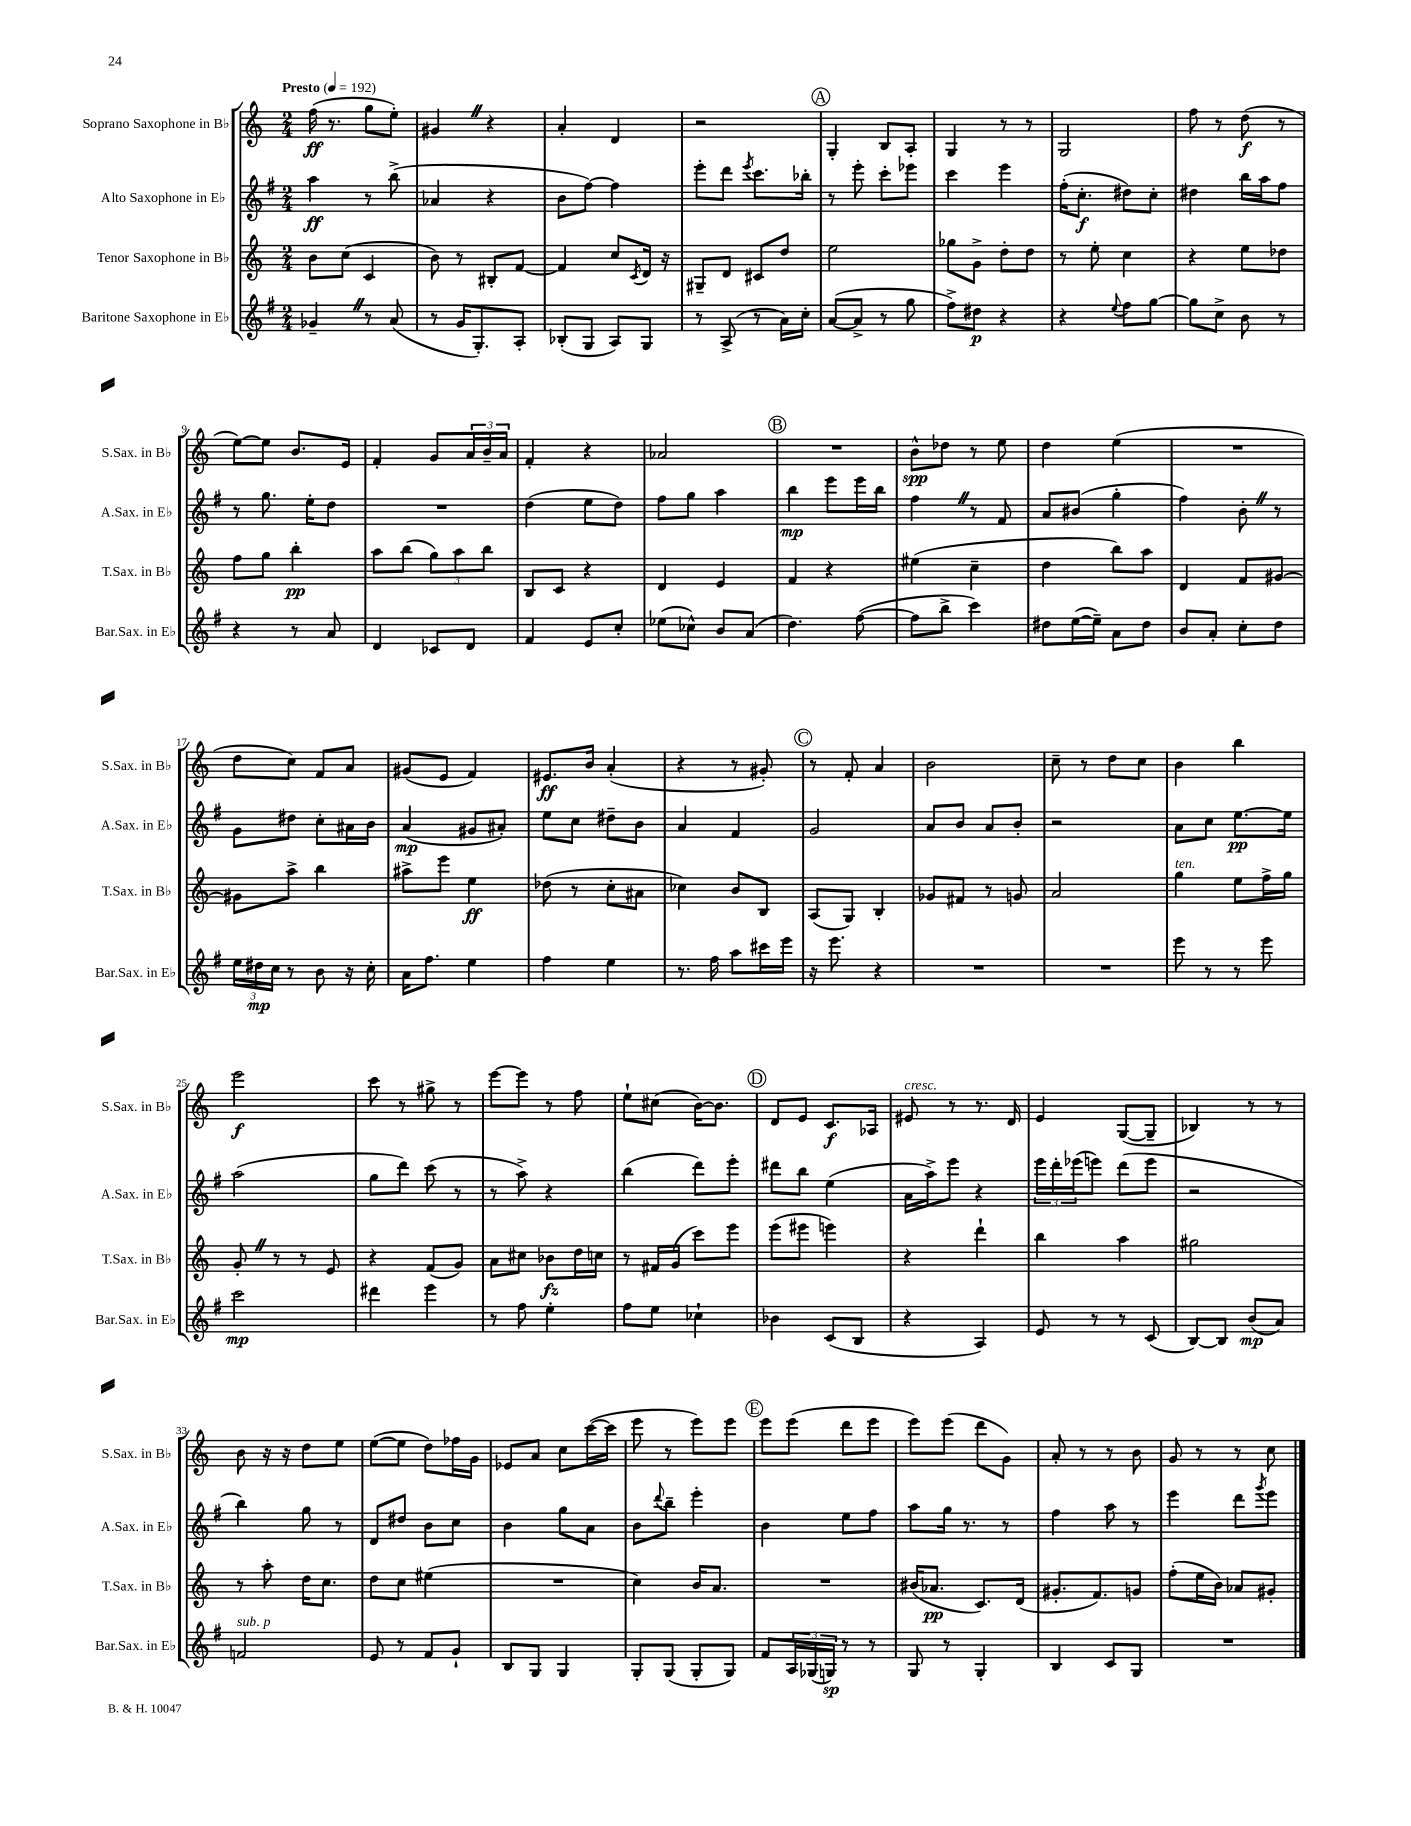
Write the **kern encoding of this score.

**kern	**kern	**kern	**kern
*staff4	*staff3	*staff2	*staff1
*clefG2	*clefG2	*clefG2	*clefG2
*k[f#]	*k[]	*k[f#]	*k[]
*M2/4	*M2/4	*M2/4	*M2/4
*MM192	*MM192	*MM192	*MM192
4g-~	8b	4aa	(16ff
.	.	.	8.r
.	(8cc	.	.
8r	4c	8r	8gg
(8a	.	(8bb^	8ee')
=	=	=	=
8r	8b)	4a-	4g#
16g	8r	.	.
8.G')	.	.	.
.	8B#'	4r	4r
8A'	[8f	.	.
=	=	=	=
(8B-'	4f]	8b	4a'
8G	.	[8ff#)	.
8A)	8cc	4ff#]	4d
.	8qc	.	.
8G	16d	.	.
.	16r	.	.
=	=	=	=
8r	8G#~	8eee'	2r
(8A^	8d	8ddd	.
.	.	8qeee	.
8r	8c#	8.ccc	.
16a)	8dd	.	.
16cc'	.	16bb-'	.
=	=	=	=
([8a	2ee	8r	4G'
8a^]	.	8eee'	.
8r	.	8ccc'	8B
8gg	.	8eee-	8A'
=	=	=	=
8ff#^)	8gg-	4ccc	4G
8dd#	8g^	.	.
4r	8dd'	4eee	8r
.	8dd	.	8r
=	=	=	=
4r	8r	(16ff#'	2G
.	.	8.cc'	.
.	8ee'	.	.
8qqee	.	.	.
8ff#	4cc	8dd#)	.
[8gg	.	8cc'	.
=	=	=	=
8gg]	4r	4dd#	8ff
8cc^	.	.	8r
8b	8ee	16bb	(8dd
.	.	16aa	.
8r	8dd-	8ff#	8r
=	=	=	=
4r	8ff	8r	[8ee)
.	8gg	8.gg	8ee]
8r	4bb'	.	8.b
.	.	16ee'	.
8a	.	8dd	.
.	.	.	16e
=	=	=	=
4d	8aa	2r	4f'
.	(8bb	.	.
8c-	12gg)	.	8g
.	12aa	.	.
8d	.	.	24a
.	12bb	.	24b~
.	.	.	24a
=	=	=	=
4f#	8B	(4dd	4f'
.	8c	.	.
8e	4r	8ee	4r
8cc'	.	8dd)	.
=	=	=	=
(8ee-	4d	8ff#	2a-
8cc-^^)	.	8gg	.
8b	4e	4aa	.
(8a	.	.	.
=	=	=	=
4.dd)	4f	4bb	2r
.	4r	8eee	.
([8ff#	.	16eee	.
.	.	16bb	.
=	=	=	=
8ff#]	(4ee#	4ff#	8b^^
8bb^	.	.	8dd-
4ccc)	4cc~	8r	8r
.	.	8f#	8ee
=	=	=	=
8dd#	4dd	8a	4dd
([16ee	.	(8b#	.
16ee~])	.	.	.
8a	8bb)	4gg'	(4ee
8dd#	8aa	.	.
=	=	=	=
8b	4d	4ff#)	2r
8a'	.	.	.
8cc'	8f	8b'	.
8dd	[8g#	8r	.
=	=	=	=
24ee	8g#]	8g	8dd
24dd#	.	.	.
24cc	.	.	.
8r	8aa^	8dd#	8cc)
8b	4bb	8cc'	8f
16r	.	16a#	8a
16cc'	.	16b	.
=	=	=	=
16a	8aa#^	(4a	(8g#
8.ff#	.	.	.
.	8eee	.	8e
4ee	4ee	8g#	4f)
.	.	8a#')	.
=	=	=	=
4ff#	(8dd-	8ee	8.e#
.	8r	8cc	.
.	.	.	16b
4ee	8cc'	8dd#~	(4a'
.	8a#	8b	.
=	=	=	=
8.r	4cc-)	4a	4r
16ff#	.	.	.
8aa	8b	4f#	8r
16ccc#	8B	.	8g#')
16eee	.	.	.
=	=	=	=
16r	(8A	2g	8r
8.eee	.	.	.
.	8G)	.	8f'
4r	4B'	.	4a
=	=	=	=
2r	8g-	8a	2b
.	8f#	8b	.
.	8r	8a	.
.	8g	8b'	.
=	=	=	=
2r	2a	2r	8cc~
.	.	.	8r
.	.	.	8dd
.	.	.	8cc
=	=	=	=
8eee	4gg	8a	4b
8r	.	8cc	.
8r	8ee	[8.ee	4bb
8eee	16ff^	.	.
.	16gg	16ee]	.
=	=	=	=
2ccc	8g'	(2aa	2eee
.	8r	.	.
.	8r	.	.
.	8e	.	.
=	=	=	=
4ddd#	4r	8gg	8ccc
.	.	8ddd)	8r
4eee	(8f	(8ccc	8gg#^
.	8g)	8r	8r
=	=	=	=
8r	8a	8r	[8eee
8ff#	8cc#	8aa^)	8eee]
4ee'	8b-	4r	8r
.	16dd	.	8ff
.	16cc	.	.
=	=	=	=
8ff#	8r	(4bb	8ee`
8ee	16f#	.	(8cc#
.	(16g	.	.
4cc-`	8ccc)	8ddd)	[16b)
.	.	.	8.b]
.	8eee	8eee'	.
=	=	=	=
4b-	(8eee	8ddd#	8d
.	8eee#	8bb	8e
(8c	4eee)	(4ee	8.c
8B	.	.	.
.	.	.	16A-
=	=	=	=
4r	4r	16a	8e#
.	.	16aa^)	.
.	.	8eee	8r
4A)	4ddd`	4r	8.r
.	.	.	16d
=	=	=	=
8e	4bb	24eee	4e
.	.	24ddd'	.
.	.	(24eee-	.
8r	.	8eee)	.
8r	4aa	(8ddd	([8G
(8c	.	8eee	8G~]
=	=	=	=
[8B)	2gg#	2r	4B-)
8B]	.	.	.
(8b	.	.	8r
8a)	.	.	8r
=	=	=	=
2f	8r	4bb)	8b
.	8aa'	.	16r
.	.	.	16r
.	16dd	8gg	8dd
.	8.cc	.	.
.	.	8r	8ee
=	=	=	=
8e	8dd	8d	([8ee
8r	8cc	8dd#	8ee]
8f#	(4ee#	8b	8dd)
8g`	.	8cc	16ff-
.	.	.	16g
=	=	=	=
8B	2r	4b	8e-
8G	.	.	8a
4G	.	8gg	8cc
.	.	8a	([16ccc
.	.	.	16ccc]
=	=	=	=
8G'	4cc)	8b	8eee
.	.	8qqddd	.
(8G	.	8bb~	8r
8G'	16b	4eee'	8eee)
.	8.a	.	.
8G)	.	.	8eee
=	=	=	=
8f#	2r	4b	8eee
24A	.	.	(8eee
(24G-	.	.	.
24G)	.	.	.
8r	.	8ee	8ddd
8r	.	8ff#	8eee
=	=	=	=
8G	(16b#	8aa	8eee)
.	8.a-	.	.
8r	.	16gg	(8eee
.	.	8.r	.
4G'	8.c)	.	8ddd
.	.	8r	8g)
.	(16d	.	.
=	=	=	=
4B	8.g#'	4ff#	8a'
.	.	.	8r
.	8.f)	.	.
8c	.	8aa	8r
8G	8g	8r	8b
=	=	=	=
2r	(8ff'	4eee	8g
.	16ee	.	8r
.	16b)	.	.
.	8a-	8ddd	8r
.	.	8qggg	.
.	8g#'	8eee	8cc
==	==	==	==
*-	*-	*-	*-
